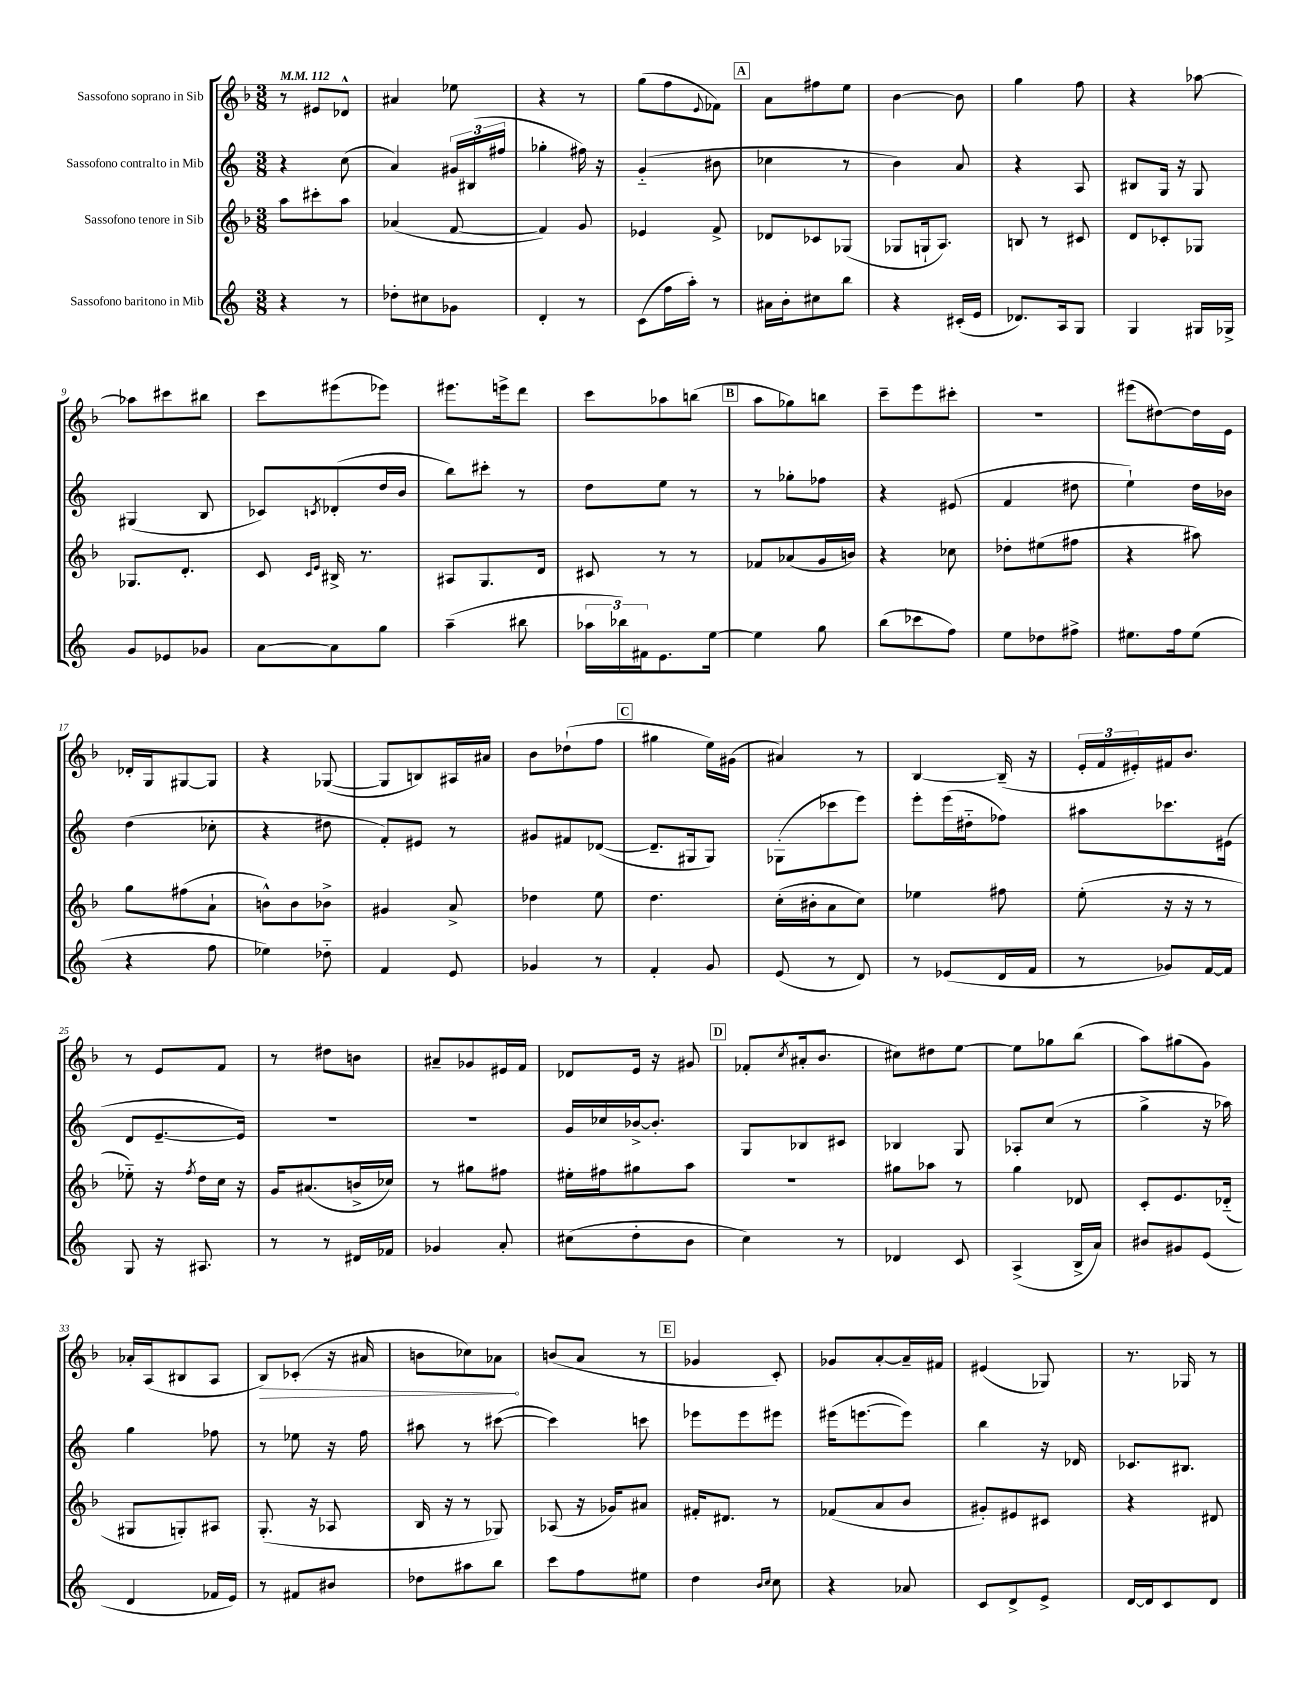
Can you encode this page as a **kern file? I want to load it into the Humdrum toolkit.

**kern	**kern	**kern	**kern
*staff4	*staff3	*staff2	*staff1
*clefG2	*clefG2	*clefG2	*clefG2
*k[]	*k[b-]	*k[]	*k[b-]
*M3/8	*M3/8	*M3/8	*M3/8
*MM112	*MM112	*MM112	*MM112
4r	8aa	4r	8r
.	8ccc#'	.	8e#
8r	8aa	(8cc	8d-^^
=	=	=	=
8dd-'	(4a-	4a)	4a#
8cc#	.	.	.
8g-	[8f	24g#	8ee-
.	.	(24B#	.
.	.	24ff#	.
=	=	=	=
4d'	4f])	4gg-'	4r
8r	8g	16ff#)	8r
.	.	16r	.
=	=	=	=
(8c	4e-	(4g'~	(8gg
16ff	.	.	8ff
16aa')	.	.	.
.	.	.	8qqe
8r	8f^	8b#	8f-)
=	=	=	=
16a#	8d-	4cc-	8a
16b'	.	.	.
8cc#	8c-	.	8ff#
8bb	(8G-	8r	8ee
=	=	=	=
4r	8G-	4b)	[4b-
.	16G`	.	.
.	8.A)	.	.
(16c#'	.	8a	8b-]
16e	.	.	.
=	=	=	=
8.d-)	8B	4r	4gg
.	8r	.	.
16A	.	.	.
8G	8c#	8A	8ff
=	=	=	=
4G	8d	8B#	4r
.	8c-'	16G	.
.	.	16r	.
16G#	8G-	8G	[8aa-
16G-^	.	.	.
=	=	=	=
8g	8.G-	(4G#	8aa-]
8e-	.	.	8ccc#
.	8.d'	.	.
8g-	.	8B	8bb#
=	=	=	=
[8a	8c	8c-)	8ccc
.	16qqc	.	.
.	16qqe	8qc	.
8a]	16B#^	(8d-'	(8eee#
.	8.r	.	.
8gg	.	16dd	8eee-)
.	.	16b	.
=	=	=	=
(4aa~	8A#	8bb)	8.eee#
.	8.G	8ccc#'	.
.	.	.	16eee^
8bb#	.	8r	8ddd
.	16d	.	.
=	=	=	=
24aa-	8c#	8dd	8ccc
24bb-)	.	.	.
24f#	.	.	.
8.e	8r	8ee	8aa-
.	8r	8r	(8bb
[16ee	.	.	.
=	=	=	=
4ee]	8f-	8r	8aa
.	(8a-	8gg-'	8gg-)
8gg	16g	8ff-	8bb
.	16b)	.	.
=	=	=	=
(8bb	4r	4r	8ccc~
8ccc-	.	.	8eee
8ff)	8cc-	(8e#	8ccc#'
=	=	=	=
8ee	8dd-'	4f	4.r
8dd-	(8ee#	.	.
8ff#^	8ff#	8dd#	.
=	=	=	=
8.ee#	4r	4ee`)	(8eee#
.	.	.	[8dd#)
16ff	.	.	.
(8ee#	8aa#)	16dd	16dd#]
.	.	16b-	16e
=	=	=	=
4r	8gg	(4dd	16d-'
.	.	.	16G
.	(8ff#	.	[8G#
8ff	8a`	8cc-'	8G#]
=	=	=	=
4ee-)	8b^^)	4r	4r
.	8b	.	.
8dd-'~	8b-^	8dd#	([8G-
=	=	=	=
4f	4g#	8f')	8G-]
.	.	8e#	8B)
8e	8a^	8r	16A#
.	.	.	16a#
=	=	=	=
4g-	4dd-	8g#	8b-
.	.	8f#	(8dd-`
8r	8ee	([8d-	8ff
=	=	=	=
4f'	4.dd	8.d-~]	4gg#
.	.	16G#	.
8g	.	8G#)	16ee)
.	.	.	(16g#
=	=	=	=
(8e	(16cc'	(8G-'	4a#)
.	16b#'	.	.
8r	8a	8ccc-	.
8d)	8cc)	8eee)	8r
=	=	=	=
8r	4ee-	8eee'	[4B-
(8e-	.	(16eee	.
.	.	16dd#'~	.
16d	8ff#	8ff-)	(16B-~]
16f	.	.	16r
=	=	=	=
8r	(8ee'	8aa#	24e'
.	.	.	24f
.	.	.	24e#')
8g-)	16r	8.ccc-	16f#
.	16r	.	8.b-
[16f	8r	.	.
16f]	.	(16e#	.
=	=	=	=
8G	8ee-'~)	8d	8r
16r	16r	[8.e~	8e
.	8qff	.	.
8.A#	16dd	.	.
.	16cc	.	8f
.	16r	16e])	.
=	=	=	=
8r	16g	4.r	8r
.	(8.a#	.	.
8r	.	.	8dd#
16d#	16b^	.	8b
16f-	16cc-)	.	.
=	=	=	=
4g-	8r	4.r	8a#~
.	8gg#	.	8g-
8a'	8ff#	.	16e#
.	.	.	16f
=	=	=	=
(8cc#	16ee#'	16g	8d-
.	16ff#	16cc-	.
8dd'	8gg#	[16b-^	16e
.	.	8.b-']	16r
8b	8aa	.	8g#
=	=	=	=
4cc)	4.r	8G	(8f-'
.	.	.	8qcc
.	.	8B-	16a#'
.	.	.	8.b-
8r	.	8c#	.
=	=	=	=
4d-	8gg#	4B-	8cc#)
.	8aa-	.	8dd#
8c	8r	8G	[8ee
=	=	=	=
(4A^	4gg	8A-'	8ee]
.	.	(8cc	8gg-
16B^	8d-	8r	(8bb-
16a)	.	.	.
=	=	=	=
8b#	8c'	4gg^	8aa)
8g#	8.e	.	(8gg#
(8e	.	16r	8g)
.	(16d-'~	16aa-)	.
=	=	=	=
4d	8G#	4gg	16a-'
.	.	.	(16A
.	8G')	.	8B#
16f-	8A#	8ff-	8A
16e)	.	.	.
=	=	=	=
8r	(8.G'	8r	8B-)
8f#	.	8ee-	(8c-'
.	16r	.	.
8b#	8A-	16r	16r
.	.	16ff	16a#
=	=	=	=
8dd-	16B-	8aa#	8b
.	16r	.	.
8aa#	8r	8r	8cc-)
8bb	8G-)	([8ccc#	8a-
=	=	=	=
8ccc	(8A-	4ccc#])	(8b
8ff	16r	.	8a
.	16g-)	.	.
8ee#	8a#	8ccc	8r
=	=	=	=
4dd	16f#'	8eee-	4g-
.	8.d#	.	.
.	.	8eee-	.
16qqb	.	.	.
16qqcc	.	.	.
8cc	8r	8eee#	8c')
=	=	=	=
4r	(8f-	(16eee#	8g-
.	.	[8.eee	.
.	8a	.	[8a'
8a-	8b-	8eee])	16a~]
.	.	.	16f#
=	=	=	=
8c	8g#')	4bb	(4e#
8d^	8e#	.	.
8e^	8c#	16r	8G-)
.	.	16d-	.
=	=	=	=
[16d	4r	8.c-	8.r
16d]	.	.	.
8c	.	.	.
.	.	8.B#	16G-
8d	8d#	.	8r
==	==	==	==
*-	*-	*-	*-
